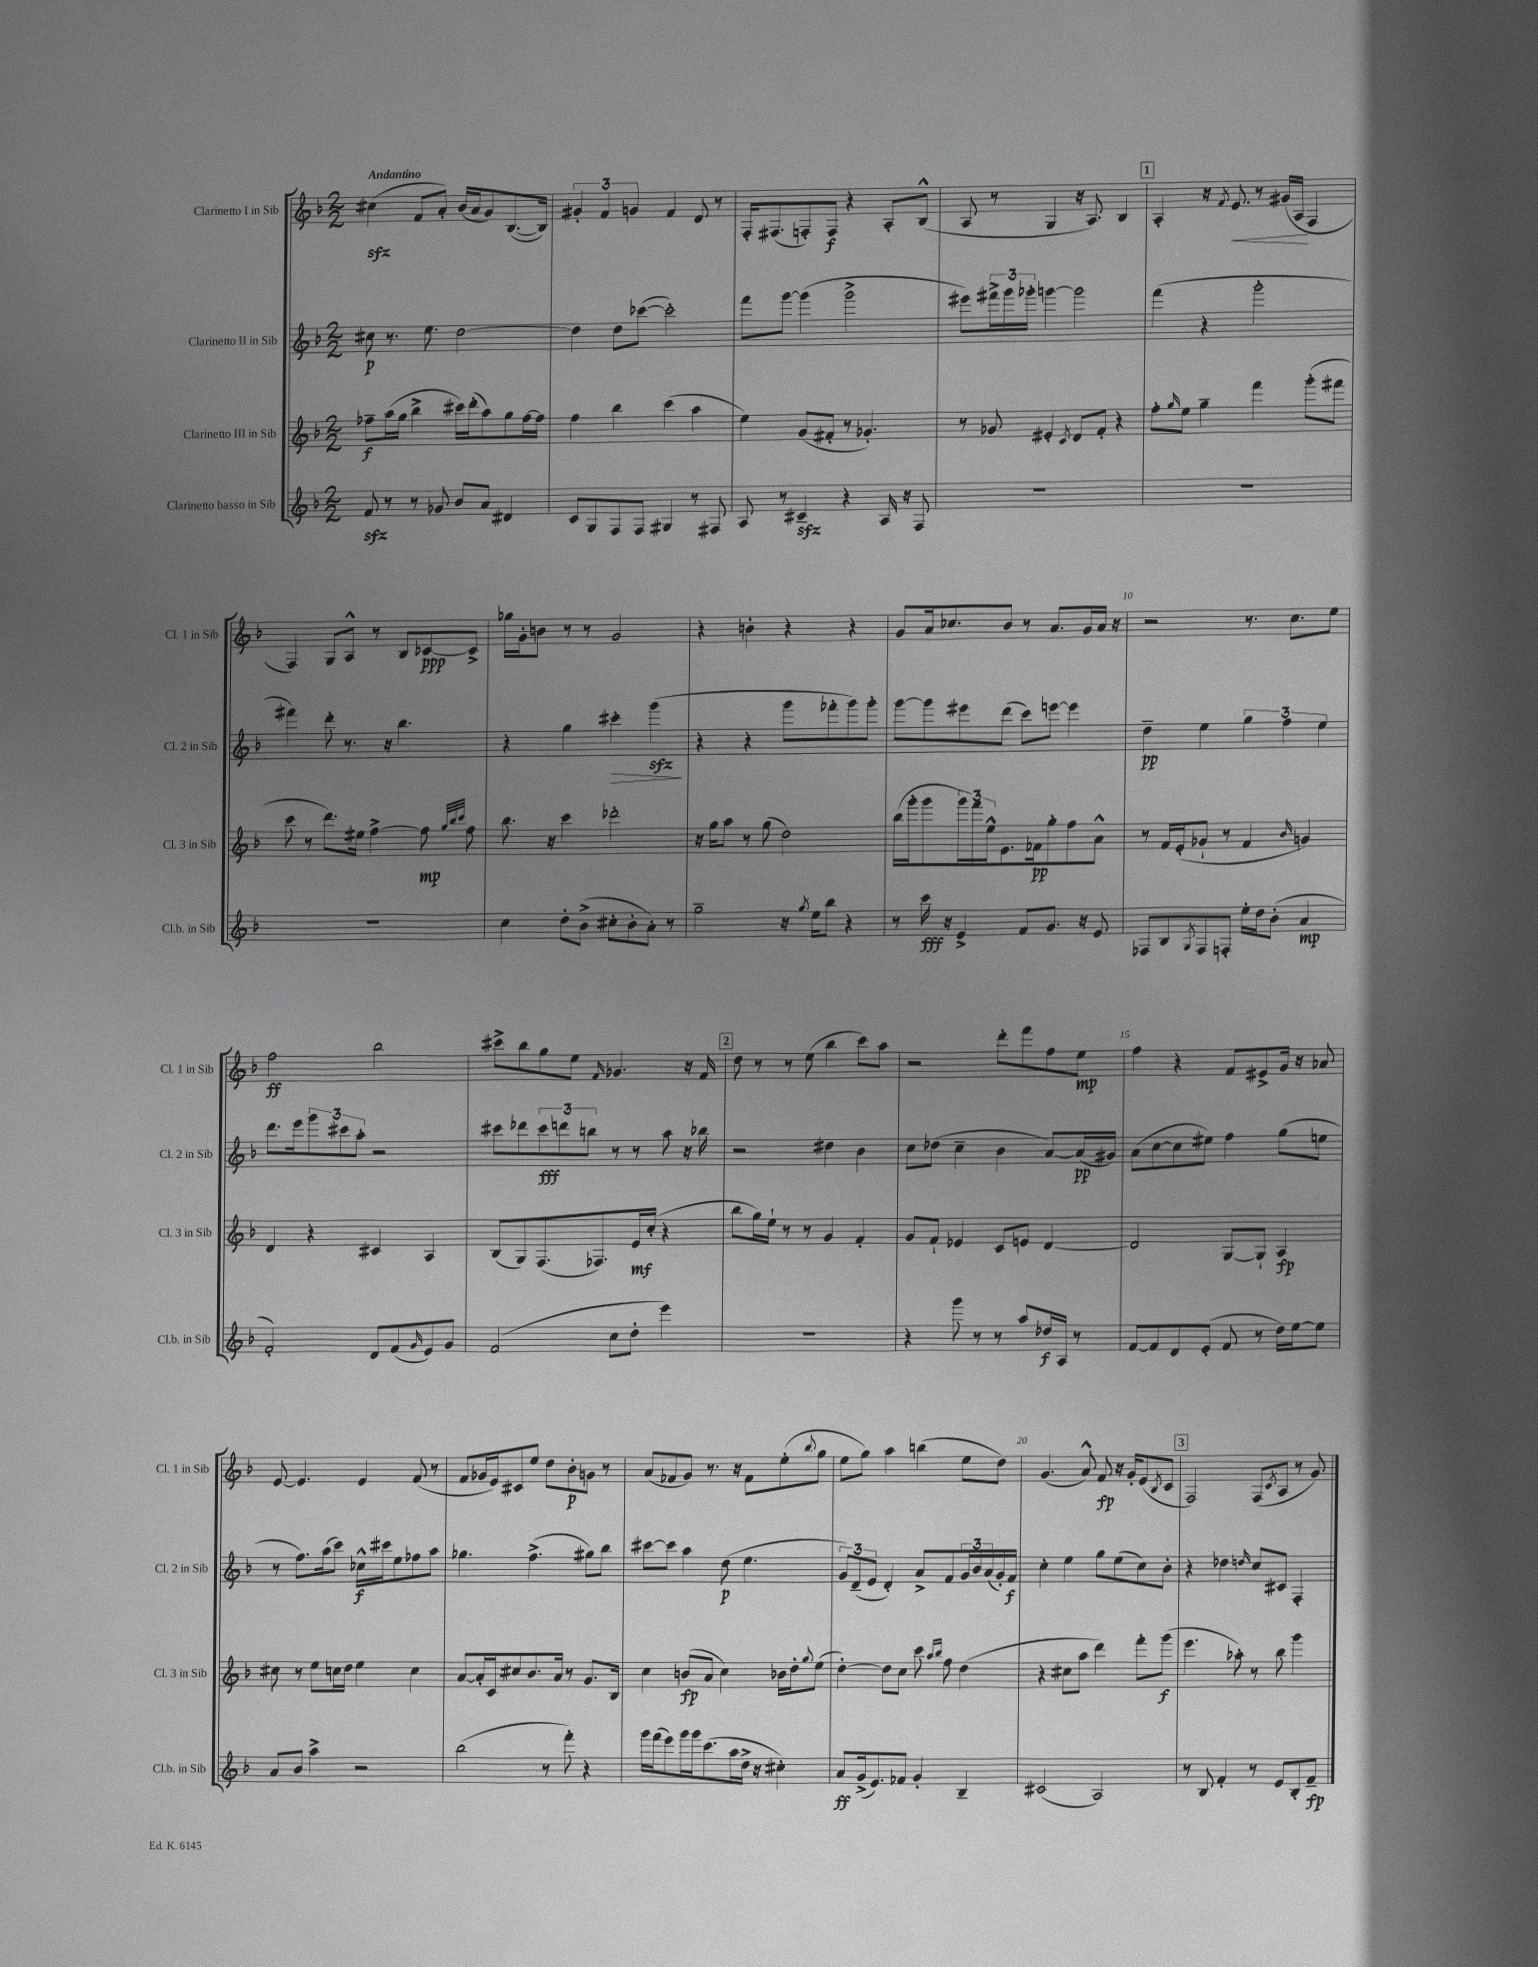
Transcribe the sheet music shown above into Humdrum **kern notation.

**kern	**dynam	**kern	**dynam	**kern	**dynam	**kern	**dynam
*part4	*part4	*part3	*part3	*part2	*part2	*part1	*part1
*staff4	*staff4	*staff3	*staff3	*staff2	*staff2	*staff1	*staff1
*I"Clarinetto basso in Sib	*	*I"Clarinetto III in Sib	*	*I"Clarinetto II in Sib	*	*I"Clarinetto I in Sib	*
*I'Cl.b. in Sib	*	*I'Cl. 3 in Sib	*	*I'Cl. 2 in Sib	*	*I'Cl. 1 in Sib	*
*clefG2	*	*clefG2	*	*clefG2	*	*clefG2	*
*k[b-]	*	*k[b-]	*	*k[b-]	*	*k[b-]	*
*M2/2	*	*M2/2	*	*M2/2	*	*M2/2	*
=1	=1	=1	=1	=1	=1	=1	=1
!	!	!	!	!	!	!LO:TX:a:B:t=Andantino	!
8fzz/	.	8ff-X~\L	f	8cc#X\	p	(4cc#Xzz\	.
8r	.	(16aa\L	.	8.r	.	.	.
.	.	16gg\JJ	.	.	.	.	.
8r	.	4bb-^\	.	.	.	8f/L	.
.	.	.	.	8.ee\	.	.	.
8g-X/	.	.	.	.	.	8a'/J)	.
8b-/L	.	16ccc#X\LL)	.	[2dd\	.	(16b-/LL	.
.	.	(16ddd'\J	.	.	.	16a/J	.
8a/J	.	8aa\)	.	.	.	8g/)	.
4d#X/	.	8gg\	.	.	.	([8.B-/	.
.	.	[16ff-\L	.	.	.	.	.
.	.	16ff-\JJ]	.	.	.	16B-/Jk])	.
=2	=2	=2	=2	=2	=2	=2	=2
8c/L	.	4ff\	.	4dd\]	.	6g#X'/	.
8G/	.	.	.	.	.	.	.
.	.	.	.	.	.	6f/	.
8F/	.	4bb-\	.	8dd\L	.	.	.
.	.	.	.	.	.	6gn/	.
8F/J	.	.	.	([8ccc-X\J	.	.	.
4G#X/	.	(4ccc\	.	2ccc-'\])	.	4f/	.
8r	.	4aa\	.	.	.	8d/	.
8F#X/	.	.	.	.	.	8r	.
=3	=3	=3	=3	=3	=3	=3	=3
8A/	.	4ee\)	.	8fff\L	.	16F'/KL	.
.	.	.	.	.	.	(8.F#X/	.
8r	.	.	.	[8ggg\J	.	.	.
4c#Xzz~/	.	(8g/L	.	(4ggg\]	.	8Fn'/)	.
.	.	8f#X'/J	.	.	.	8F/J	f
4r	.	8r	.	2ggg^\	.	4r	.
.	.	4.g-X'/)	.	.	.	.	.
16A/	.	.	.	.	.	8A'/L	.
16r	.	.	.	.	.	.	.
8F/	.	.	.	.	.	(8B-^^/J	.
=4	=4	=4	=4	=4	=4	=4	=4
1r	.	8r	.	8eee#X\L)	.	8A/	.
.	.	8g-X/	.	24fff#X^\L	.	8r	.
.	.	.	.	24ggg\	.	.	.
.	.	.	.	24ggg-X'\JJ	.	.	.
.	.	4e#X'/	.	[4gggn\	.	4G/	.
.	.	8qc/	.	.	.	.	.
.	.	8d/L	.	2ggg\]	.	16r	.
.	.	.	.	.	.	8.A/)	.
.	.	8f'/J	.	.	.	.	.
.	.	4r	.	.	.	4B-/	.
!!LO:REH:place=s1:t=1
=5	=5	=5	=5	=5	=5	=5	=5
1r	.	8ff'\L	.	(4fff\	.	4A'/	.
.	.	16qqgg/	.	.	.	.	.
.	.	8ee\J	.	.	.	.	.
.	.	4gg~\	.	4r	.	16r	.
.	.	.	.	.	.	8qf/	.
!	!	!	!	!	!	!	!LO:HP:b
.	.	.	.	.	.	8.e/	<
.	.	4fff\	.	2ggg'\	.	8r	.
.	.	.	.	.	.	(16g#X/LL	.
.	.	.	.	.	.	16A/JJ	.
.	.	(8ggg'\L	.	.	.	4F/	[
.	.	8fff#X\J	.	.	.	.	.
!!LO:LB:g=z
=6	=6	=6	=6	=6	=6	=6	=6
1r	.	8ccc\	.	4fff#X\)	.	4F/)	.
.	.	8r	.	.	.	.	.
.	.	8.ddd\L)	.	8ddd'\	.	8G/L	.
.	.	.	.	8.r	.	8A^^/J	.
.	.	16ee#X\Jk	.	.	.	.	.
.	.	[4ff^\	.	.	.	8r	.
.	.	.	.	16r	.	.	.
.	.	.	.	4.bb-\	.	8B-/L	.
.	.	8ff\]	mp	.	.	[8c-X/	ppp
.	.	32qqgg/LLL	.	.	.	.	.
.	.	32qqbb-/	.	.	.	.	.
.	.	32qqccc/JJJ	.	.	.	.	.
.	.	8ff\	.	.	.	8c-^/J]	.
=7	=7	=7	=7	=7	=7	=7	=7
4cc\	.	8.bb-\	.	4r	.	16gg-X\LL	.
.	.	.	.	.	.	16g'\J	.
.	.	.	.	.	.	8bn\J	.
.	.	16r	.	.	.	.	.
8dd'\L	.	4ccc\	.	4gg\	.	8r	.
(8b-^\J	.	.	.	.	.	8r	.
!	!	!	!	!	!LO:HP:b	!	!
8cc#X'\L	.	2ddd-X'\	.	4ccc#X'\	>	2g/	.
8b-'\	.	.	.	.	.	.	.
8a'\J)	.	.	.	(4gggzz\	.	.	.
8r	.	.	.	.	.	.	.
.	.	.	.	.	]	.	.
=8	=8	=8	=8	=8	=8	=8	=8
2gg~\	.	16r	.	4r	.	4r	.
.	.	16gg\KL	.	.	.	.	.
.	.	8aa\J	.	.	.	.	.
.	.	8r	.	4r	.	4bn'\	.
.	.	(8gg\	.	.	.	.	.
16r	.	2dd\)	.	8ggg\L	.	4r	.
8qgg/	.	.	.	.	.	.	.
16ee\KL	.	.	.	.	.	.	.
8bb-\J	.	.	.	8fff-X'\	.	.	.
4r	.	.	.	8ggg\)	.	4r	.
.	.	.	.	8ggg'\J	.	.	.
=9	=9	=9	=9	=9	=9	=9	=9
8r	.	(16bb-\LL	.	[8ggg\L	.	8g/L	.
.	.	16ggg'\J	.	.	.	.	.
16ccc\	fff	8ggg\	.	8ggg\]	.	16a/k	.
16r	.	.	.	.	.	8.cc-X/	.
4e^/	.	24ggg\L)	.	8eee#X\	.	.	.
.	.	24fff\	.	.	.	.	.
.	.	24ee^^\J	.	.	.	.	.
.	.	8.e\	.	(8ddd\J	.	8b-/J	.
8f/L	.	.	.	8ccc\L)	.	8r	.
.	.	16f-X\k	pp	.	.	.	.
8.g/J	.	8gg'\	.	[8eeen\J	.	8.a/L	.
.	.	8ff\	.	4eee\]	.	.	.
16r	.	.	.	.	.	16g/L	.
8e/	.	8a^^\J	.	.	.	16a/JJ	.
.	.	.	.	.	.	16r	.
=10	=10	=10	=10	=10	=10	=10	=10
8F-X/L	.	8r	.	4dd~\	pp	2r	.
8B-/	.	16f/LL	.	.	.	.	.
.	.	(16e'/J	.	.	.	.	.
8qG/	.	.	.	.	.	.	.
8F-/	.	8g-X`/J	.	4ee\	.	.	.
8Fn'/J	.	8r	.	.	.	.	.
16ee'\LL	.	4f/	.	6gg\	.	8.r	.
16dd\J	.	.	.	.	.	.	.
(8b-'\J	.	.	.	.	.	.	.
.	.	.	.	6ff\	.	.	.
.	.	.	.	.	.	8.cc\L	.
.	.	16qqb-/	.	.	.	.	.
4a/	mp	4gn/)	.	.	.	.	.
.	.	.	.	6ee\	.	.	.
.	.	.	.	.	.	8ee\J	.
!!LO:LB:g=z
=11	=11	=11	=11	=11	=11	=11	=11
2f'/)	.	4d/	.	8.ddd\L	.	2ff\	ff
.	.	.	.	16eee\k	.	.	.
.	.	4r	.	12ggg\	.	.	.
.	.	.	.	12ccc#X\	.	.	.
.	.	.	.	12aa'\J	.	.	.
8d/L	.	4c#X/	.	2r	.	2bb-\	.
(8f/	.	.	.	.	.	.	.
16qqg/	.	.	.	.	.	.	.
8e/)	.	4A/	.	.	.	.	.
8g/J	.	.	.	.	.	.	.
=12	=12	=12	=12	=12	=12	=12	=12
(2f/	.	(8B-/L	.	8ccc#X\L	.	8ccc#X^\L	.
.	.	8G/)	.	8ddd-X\	.	8bb-\	.
.	.	(8.F/	.	12ccc#\	fff	8gg\	.
.	.	.	.	12dddn\	.	.	.
.	.	.	.	.	.	8ee\J	.
.	.	.	.	12bbn\J	.	.	.
.	.	8.F-X/)	.	.	.	.	.
.	.	.	.	.	.	16qqf/	.
8cc\L	.	.	.	8r	.	4.g-X/	.
8dd'\J	.	16e/L	mf	8r	.	.	.
.	.	(16cc'/JJ	.	.	.	.	.
4eee\)	.	4r	.	8aa\	.	.	.
.	.	.	.	16r	.	16r	.
.	.	.	.	16bb-X\	.	16f/	.
!!LO:REH:place=s1:t=2
=13	=13	=13	=13	=13	=13	=13	=13
1r	.	8bb-\L	.	2r	.	8dd\	.
.	.	16gg\L)	.	.	.	8r	.
.	.	16ee`\JJ	.	.	.	.	.
.	.	8r	.	.	.	8r	.
.	.	8r	.	.	.	(8ee\	.
.	.	4g/	.	4dd#X\	.	4bb-\	.
.	.	4f'/	.	4b-\	.	8ccc\L)	.
.	.	.	.	.	.	8aa\J	.
=14	=14	=14	=14	=14	=14	=14	=14
4r	.	8g/L	.	8cc\L	.	2r	.
.	.	8f`/J	.	(8dd-X\J	.	.	.
8ggg\	.	4e-X/	.	4cc~\	.	.	.
8r	.	.	.	.	.	.	.
8r	.	8c/L	.	4b-\	.	8ddd'\L	.
8aa/L	.	8en/J	.	.	.	8fff\	.
16dd-X/L	f	[4d/	.	[8a/L)	.	8ff\	.
16A/JJ	.	.	.	.	.	.	.
8r	.	.	.	(16a/L]	pp	8ee\J	mp
.	.	.	.	16g#X/JJ)	.	.	.
=15	=15	=15	=15	=15	=15	=15	=15
[8f/L	.	2d/]	.	(8a\L	.	4ff\	.
8f/]	.	.	.	[8cc\	.	.	.
8d/	.	.	.	8cc\]	.	4r	.
(8e'/J	.	.	.	8ee#X\J)	.	.	.
8f/	.	[8G/L	.	4ff\	.	8f/L	.
8r	.	8G`/J]	.	.	.	8e#X^/	.
16dd\LL)	.	4A/	fp	(8gg\L	.	16g/Jk	.
[16ee\J	.	.	.	.	.	16r	.
8ee\J]	.	.	.	8een\J	.	8a-X/	.
!!LO:LB:g=z
=16	=16	=16	=16	=16	=16	=16	=16
8a/L	.	8cc#X\	.	8r	.	[8e/	.
8b-/J	.	8r	.	8.ff\L)	.	4.e/]	.
4aa^\	.	8ee\L	.	.	.	.	.
.	.	.	.	(16aa\k	.	.	.
.	.	16ccn\L	.	8ccc\J)	.	.	.
.	.	16dd\JJ	.	.	.	.	.
2r	.	4ee\	.	16cc-X^^\LL	f	4e/	.
.	.	.	.	16ccc#X\J	.	.	.
.	.	.	.	8ee\	.	.	.
.	.	4cc\	.	8ff-X\	.	(8f/	.
.	.	.	.	8aa\J	.	8r	.
=17	=17	=17	=17	=17	=17	=17	=17
(2bb-\	.	[8a/L	.	4.gg-X\	.	8f/L	.
.	.	16a'/L]	.	.	.	16g-X/L	.
.	.	16c/J	.	.	.	16e/J)	.
.	.	8cc#X/	.	.	.	8c#X/	.
.	.	8.b-/	.	(4.ff^\	.	8ee/J	.
8r	.	.	.	.	.	8dd\L	.
.	.	16a/Jk	.	.	.	.	.
8fff'\)	.	8r	.	.	.	8b-'\	p
4r	.	8.g/L	.	8gg#X\L)	.	8gn\J	.
.	.	.	.	8bb-\J	.	8r	.
.	.	16B-/Jk	.	.	.	.	.
=18	=18	=18	=18	=18	=18	=18	=18
16ggg\LL	.	4cc\	.	[8ccc#X\L	.	(8a/L	.
(16fff\J	.	.	.	.	.	.	.
8eee\)	.	.	.	8ccc#\J]	.	8f-X/	.
16ggg\L	.	(8bn/L	fp	4aa\	.	8g/J)	.
16ggg\J	.	.	.	.	.	.	.
(8.ccc\	.	8a/J	.	.	.	8.r	.
.	.	4cc\)	.	(8dd\	p	.	.
16aa\L	.	.	.	.	.	16r	.
16dd^\JJ	.	.	.	4.ee\	.	8f-\L	.
16r	.	.	.	.	.	.	.
4cc#X'\)	.	16b-X\LL	.	.	.	(8ee'\	.
.	.	16dd'\J	.	.	.	.	.
.	.	8qqgg/	.	.	.	8qqbb-/	.
.	.	(8ee\J	.	.	.	8gg\J	.
=19	=19	=19	=19	=19	=19	=19	=19
8a/L	ff	[4dd'\)	.	12g/L)	.	8ee\L	.
.	.	.	.	(12d~/	.	.	.
(16g^/k	.	.	.	.	.	8gg\J)	.
.	.	.	.	12e/J	.	.	.
8.e/)	.	.	.	.	.	.	.
.	.	8dd\L]	.	4d'/)	.	4aa\	.
8f-X/J	.	8cc\J	.	.	.	.	.
4g'/	.	8ccc\	.	8a^/L	.	(4bbn\	.
.	.	16qqaa/LL	.	.	.	.	.
.	.	16qqbb-/JJ	.	.	.	.	.
.	.	8ff\	.	8f/	.	.	.
4B-~/	.	(4dd\	.	24g/L	.	8ee\L	.
.	.	.	.	24b-/	.	.	.
.	.	.	.	(24a/	.	.	.
.	.	.	.	16g'/)	.	8dd\J)	.
.	.	.	.	16f/JJ	f	.	.
=20	=20	=20	=20	=20	=20	=20	=20
(2c#X/	.	4r	.	4cc'\	.	(4.g/	.
.	.	8cc#X\L	.	4ee\	.	.	.
.	.	8aa\J	.	.	.	8a^^/)	.
2A/)	.	4ddd\)	.	8gg\L	.	8f/	fp
.	.	.	.	(8ee\	.	16r	.
.	.	.	.	.	.	16g'/KL	.
.	.	8fff'\L	.	8cc\)	.	(8e/	.
.	.	.	.	.	.	8qB-/	.
.	.	(8ggg\J	f	8b-'\J	.	8c/J	.
!!LO:REH:place=s1:t=3
=21	=21	=21	=21	=21	=21	=21	=21
8r	.	4.eee\	.	4r	.	2F/)	.
8B-/	.	.	.	.	.	.	.
4f'/	.	.	.	4dd-X\	.	.	.
.	.	8aa-X'\)	.	.	.	.	.
.	.	.	.	16qqddn/	.	.	.
8r	.	8r	.	8cc/L	.	(8F/L	.
.	.	.	.	.	.	8qc/	.
8e/L	.	8bb-\	.	8c#X/J	.	8A/J	.
8B-'/	.	4ggg\	.	4F'/	.	8r	.
8f~/J	fp	.	.	.	.	8g/)	.
==	==	==	==	==	==	==	==
*-	*-	*-	*-	*-	*-	*-	*-
